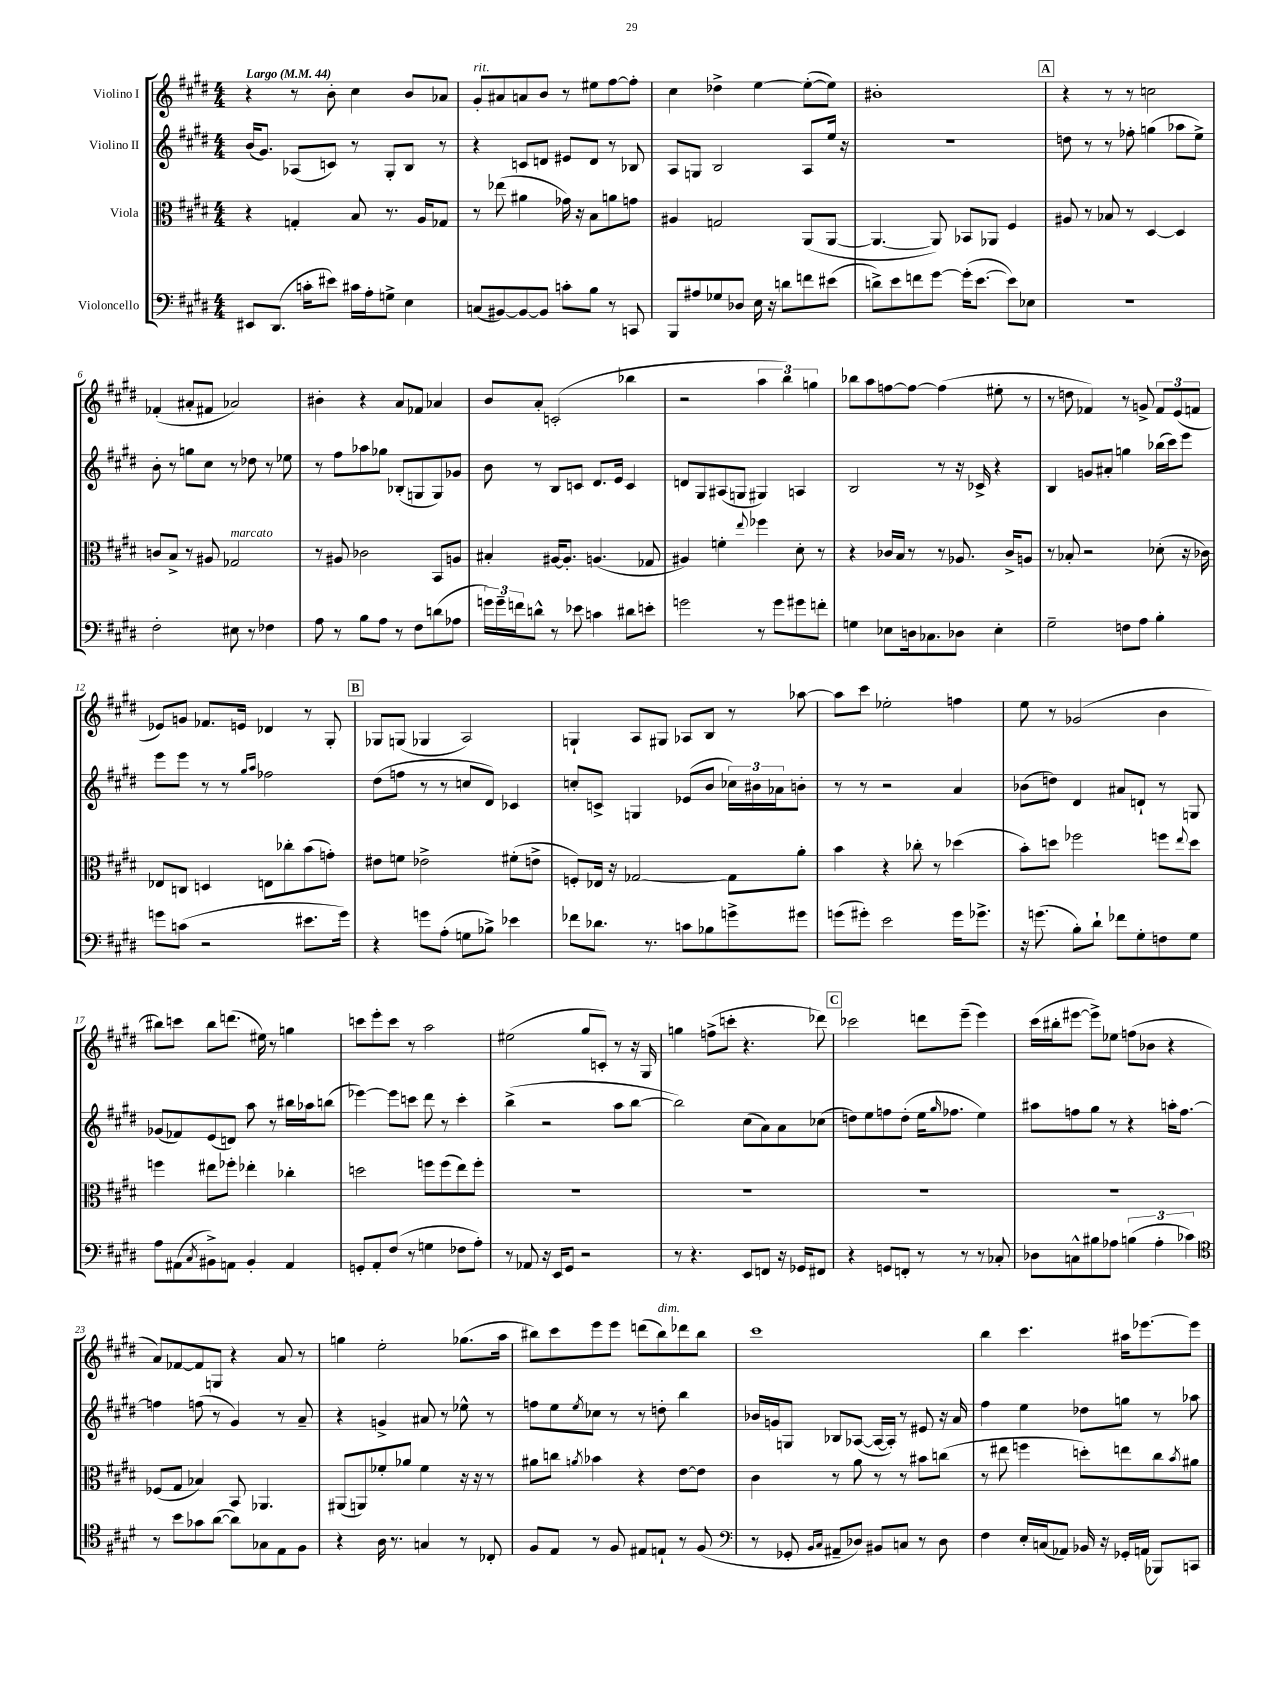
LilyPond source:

<<
\new StaffGroup <<
\new Staff = "s0" \with { instrumentName = "Violino I" } {
    \clef treble \key e \major \numericTimeSignature \time 4/4 \tempo "Largo" 4 = 44
    r4 r8 b'8-. cis''4 b'8 aes'8 |
    gis'8-.^\markup { \italic "rit." } ais'8 a'8 b'8 r8 eis''8 fis''8~ fis''8-. |
    cis''4 des''4-> e''4~ e''8~-.( e''8) |
    bis'1-. |
    \mark \markup { \box "A" } r4 r8 r8 c''2 |
    fes'4-.( ais'8-. fis'8 aes'2) |
    bis'4-. r4 a'8 fes'8 aes'4 |
    b'8 a'8-. c'2-.( bes''4 |
    r2 \tuplet 3/2 { a''4 b''4) g''4 } |
    bes''8 a''8 f''8~ f''8~ f''4( eis''8-. r8 |
    r8 d''8 fes'4) r8 g'8-> \tuplet 3/2 { fes'8 e'8( f'8 } |
    ees'8) g'8 fes'8. e'16 des'4 r8 gis8-. |
    \mark \markup { \box "B" } ges8 g8( ges4 a2) |
    g4-! a8 gis8 aes8 b8 r8 aes''8~ |
    aes''8 cis'''8 ees''2-. f''4 |
    e''8 r8 ges'2( b'4 |
    bis''8) c'''8 bis''8 d'''8.( eis''16) r8 g''4 |
    c'''8 e'''8-. c'''8 r8 a''2 |
    eis''2( gis''8 c'8-.) r8 r16 gis16 |
    g''4 f''8->( c'''8-. r4. des'''8) |
    \mark \markup { \box "C" } ces'''2 d'''8 e'''8--( e'''4) |
    cis'''16( bis''16-. eis'''8~ eis'''8->) ees''8 f''8( bes'8 r4 |
    a'8) fes'8~ fes'8 g8 r4 a'8 r8 |
    g''4 e''2-. ges''8.( a''16 |
    bis''8) cis'''8 e'''8 e'''8 d'''8( bis''8^\markup { \italic "dim." }) des'''8 bis''8 |
    cis'''1 |
    b''4 cis'''4. ais''16 ees'''8.~ ees'''8 \bar "|." |
}
\new Staff = "s1" \with { instrumentName = "Violino II" } {
    \clef treble \key e \major \numericTimeSignature \time 4/4
    b'16( gis'8.) aes8( c'8) r8 gis8-. b8 r8 |
    r4 c'8 d'8 eis'8 d'8 r8 bes8 |
    a8 g8 b2 a8 e''16 r16 |
    r1 |
    \mark \markup { \box "A" } d''8 r8 r8 fes''8-. g''4( aes''8 e''8->) |
    b'8-. r8 g''8 cis''8 r8 des''8 r8 ees''8 |
    r8 fis''8 aes''8 ges''8 bes8-.( g8 g8) ges'8 |
    b'8 r8 b8 c'8 dis'8. e'16 c'4 |
    d'8 gis8 ais8( g8 gis4) a4 |
    b2 r8 r16 ces'16-> r4 |
    b4 g'8 ais'8-. g''4 bes''16( cis'''16) e'''8 |
    e'''8 e'''8 r8 r8 \grace { gis''16 a''16 } fes''2 |
    \mark \markup { \box "B" } dis''8( f''8 r8 r8 c''8 dis'8) ces'4 |
    c''8-. c'8-> g4 ees'8( b'8 \tuplet 3/2 { ces''16) bis'16 aes'16 } b'8-. |
    r8 r8 r2 a'4 |
    bes'8( d''8) dis'4 ais'8 d'8-! r8 g8 |
    ges'8( fes'8) e'8( d'8) a''8 r8 bis''16 aes''16 b''8( |
    ees'''4~) ees'''8 c'''8 dis'''8 r8 c'''4-. |
    b''4->( r2 a''8 b''8~ |
    b''2) cis''8( a'8) a'8 ces''8( |
    \mark \markup { \box "C" } d''8) e''8 f''8 d''8-.( e''16 \grace { gis''16 } fes''8. e''4) |
    ais''8 f''8 gis''8 r8 r4 a''16-. f''8.~ |
    f''4 f''8( r8 gis'4) r8 a'8-- |
    r4 g'4-> ais'8 r8 ees''8-^ r8 |
    f''8 e''8 \acciaccatura { e''8 } ces''8 r8 r8 d''8-. b''4 |
    bes'16 g'16 g8 bes8 aes8~( aes16~ aes16-.) r8 eis'8 r16 a'16 |
    fis''4 e''4 des''8 g''8 r8 aes''8 \bar "|." |
}
\new Staff = "s2" \with { instrumentName = "Viola" } {
    \clef alto \key e \major \numericTimeSignature \time 4/4
    r4 g4-. b8 r8. a16 ges8 |
    r8 ees''8( ais'4 ges'16) r16 b8 a'8 g'8 |
    ais4 g2 a,8( a,8~ |
    a,4.~ a,8) bes,8 aes,8 fis4 |
    \mark \markup { \box "A" } ais8 r8 bes8 r8 dis4~ dis4 |
    c'8 b8-> r8 ais8 ges2^\markup { \italic "marcato" } |
    r8 ais8 ces'2 b,8 a8 |
    bis4-. ais16~ ais8.-. a4.( ges8 |
    ais4) f'4-. \appoggiatura { e''8 } fes''4 dis'8-. r8 |
    r4 ces'16 b16 r8 r8 aes8. ces'16-> a8 |
    r8 bes8-. r2 des'8-.( r16 ces'16) |
    ees8 c8 d4 e8 ces''8-. b'8( g'8-.) |
    \mark \markup { \box "B" } eis'8 f'8 ees'2-> fis'8-.( e'8-> |
    f8-.) ees16 r16 ges2~ ges8 a'8-. |
    b'4 r4 ces''8-. r8 des''4( |
    b'8-.) d''8 fes''2 f''8 \appoggiatura { e''8 } d''8 |
    f''4 eis''8 fes''8-. ees''4-. ces''4-. |
    d''2 f''8 f''8( e''8) f''8-. |
    R1 |
    R1 |
    \mark \markup { \box "C" } R1 |
    R1 |
    fes8( gis8 bes4) b,8 aes,4. |
    ais,8( a,8) fes'8-. aes'8 fes'4 r16 r16 r8 |
    ais'8 c''8 \acciaccatura { a'8 } bes'4 r4 e'8~ e'8 |
    cis'4 r8 a'8 r8 r8 bis'8 c''8( |
    r8 eis''8 f''4 d''8-.) e''8 cis''8 \acciaccatura { b'8 } ais'8 \bar "|." |
}
\new Staff = "s3" \with { instrumentName = "Violoncello" } {
    \clef bass \key e \major \numericTimeSignature \time 4/4
    eis,8 dis,8.( c'16-. eis'8) cis'16 a16-. g8-> e4 |
    c8( bis,8~) bis,8~ bis,8 c'8-. b8 r8 c,8 |
    b,,8 ais8 ges8 des8 e16 r16 d'8 f'8 eis'8( |
    d'8->) e'8 f'8 gis'8~ gis'16-.( e'8.~ e'8) ees8 |
    \mark \markup { \box "A" } R1 |
    fis2-. eis8 r8 fes4 |
    a8 r8 b8 a8 r8 fis8 d'8( aes8 |
    \tuplet 3/2 { g'16) g'16-- f'16 } d'8-^ r8 ees'8 c'4 dis'8 e'8-. |
    g'2 r8 g'8 gis'8 f'8-. |
    g4 ees8 d16 ces8. des8 ees4-. |
    gis2-- f8 a8 b4-. |
    g'8 c'8( r2 eis'8. g'16) |
    \mark \markup { \box "B" } r4 g'8 a8-.( g8 bes8->) ees'4 |
    fes'8 des'8. r8. c'8 bes8 g'8-> gis'8 |
    g'8( gis'8-.) e'2 gis'16 ges'8.-> |
    r16 g'8.( b8-.) dis'8-! fes'8 gis8-. f8 gis8 |
    a8 ais,8( \acciaccatura { cis8 } bis,8->) a,8 bis,4-. a,4 |
    g,8-. a,8-. fis8( r8 g4 fes8 a8-.) |
    r8 aes,8 r16 e,16 gis,8 r2 |
    r8 r4. e,8 f,8 r16 ges,16 fis,8 |
    \mark \markup { \box "C" } r4 g,8 f,8-. r8 r8 r8 ces8-. |
    des8 c8-^ bis8 aes8 \tuplet 3/2 { b4( aes4-. ces'4) } |
    \clef tenor r8 b'8 ges'8 a'8~( a'8) ges8 e8 fis8 |
    r4 a16 r8. g4 r8 ces8-. |
    fis8 e8 r8 fis8 eis8 e8-! r8 fis8( |
    \clef bass r8 ges,8-. \grace { b,16 cis16 } ais,8-- des8) bis,8 c8 r8 des8 |
    fis4 e16-. c16( aes,8) bes,16 r16 ges,16-. a,16( bes,,8) c,8 \bar "|." |
}
>>
>>
